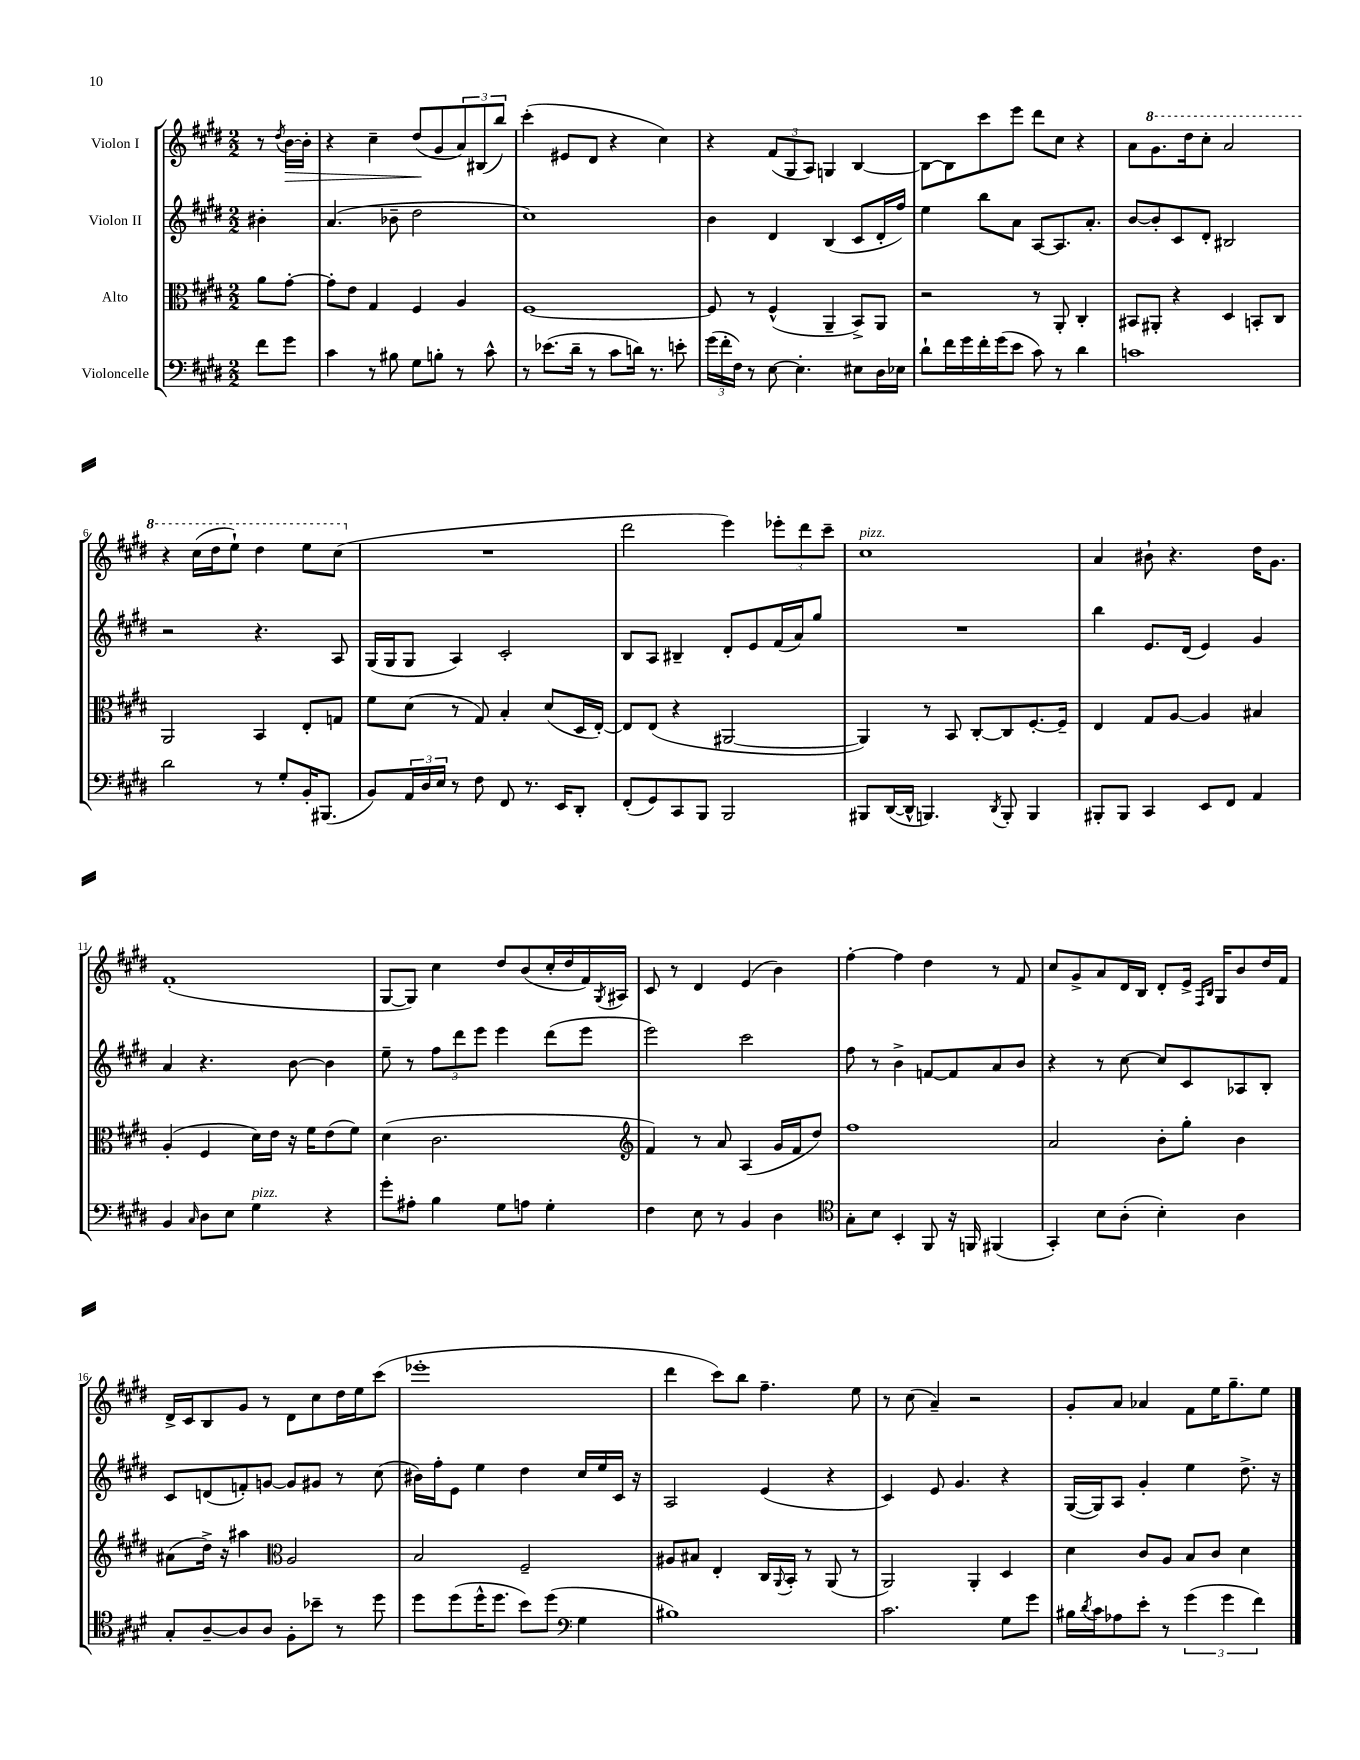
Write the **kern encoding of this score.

**kern	**kern	**kern	**kern	**dynam
*part4	*part3	*part2	*part1	*part1
*staff4	*staff3	*staff2	*staff1	*staff1
*I"Violoncelle	*I"Alto	*I"Violon II	*I"Violon I	*
*clefF4	*clefC3	*clefG2	*clefG2	*
*k[f#c#g#d#]	*k[f#c#g#d#]	*k[f#c#g#d#]	*k[f#c#g#d#]	*
*M2/2	*M2/2	*M2/2	*M2/2	*
=	=	=	=	=
8f#\L	8a\L	4b#X'\	8r	.
.	.	.	8qdd#/	.
!	!	!	!	!LO:HP:b
8g#\J	[8g#'\J	.	[16b\LL	>
.	.	.	16b'\JJ]	.
=1	=1	=1	=1	=1
4c#\	8g#'\L]	(4.a/	4r	.
.	8e\J	.	.	.
8r	4G#/	.	4cc#~\	.
8B#X\	.	8b-X~\	.	.
8G#\L	4F#/	2dd#\	(8dd#/L	.
8Bn'\J	.	.	8g#/	]
8r	4A/	.	12a/)	.
.	.	.	(12B#X/	.
8c#^^\	.	.	.	.
.	.	.	12bb/J)	.
=2	=2	=2	=2	=2
8r	[1F#	1cc#)	(4ccc#'\	.
(8.e-X\L	.	.	.	.
.	.	.	8e#X/L	.
16d#~\Jk	.	.	.	.
8r	.	.	8d#/J	.
8c#\L	.	.	4r	.
16dn\Jk)	.	.	.	.
8.r	.	.	.	.
.	.	.	4cc#\)	.
8en'\	.	.	.	.
=3	=3	=3	=3	=3
(24g#\LL	8F#/]	4b\	4r	.
24f#'\	.	.	.	.
24F#\JJ)	.	.	.	.
8r	8r	.	.	.
[8E\	(4F#^^/	4d#/	(12f#/L	.
.	.	.	12G#/	.
4.E'\]	.	.	.	.
.	.	.	12A/J)	.
.	4AA~/	(4B/	4Gn/	.
8E#X\L	8BB^/L)	8c#/L	[4B/	.
16D#\L	8AA/J	16d#'/L	.	.
16E-X\JJ	.	16ff#/JJ)	.	.
=4	=4	=4	=4	=4
8d#`\L	2r	4ee\	8B\L_	.
16f#\L	.	.	8B\]	.
16g#\	.	.	.	.
16f#'\	.	8bb\L	8ccc#\	.
(16g#\J	.	.	.	.
8e\J	.	8a\J	8eee\J	.
8c#\)	8r	[8A/L	8ddd#\L	.
8r	8AA'/	8.A/]	8cc#\J	.
4d#\	4C#'/	.	4r	.
.	.	8.a'/J	.	.
=5	=5	=5	=5	=5
1cn	8BB#X/L	[8b/L	8a\L	.
*	*	*	*8va	*
.	8AA#X'/J	8b'/]	8.gg#\	.
.	4r	8c#/	.	.
.	.	.	16ddd#\k	.
.	.	8d#'/J	8ccc#'\J	.
.	4D#/	2B#X/	2aa/	.
.	8BBn'/L	.	.	.
.	8C#/J	.	.	.
!!LO:LB:g=z
=6	=6	=6	=6	=6
2d#\	2AA/	2r	4r	.
.	.	.	(16ccc#\LL	.
.	.	.	16ddd#\J	.
.	.	.	8eee`\J)	.
8r	4BB/	4.r	4ddd#\	.
8G#'/L	.	.	.	.
16BB'/K	8E'/L	.	8eee\L	.
(8.BBB#X/J	.	.	.	.
.	8Gn/J	8A/	(8ccc#\J	.
=7	=7	=7	=7	=7
*	*	*	*X8va	*
8BB/L)	8f#\L	(16G#/LL	1r	.
.	.	16G#/J	.	.
24AA/L	(8d#\J	8G#/J	.	.
24D#/	.	.	.	.
24E/JJ	.	.	.	.
8r	8r	4A/)	.	.
8F#\	8G#/)	.	.	.
8FF#/	4B'/	2c#'/	.	.
8.r	.	.	.	.
.	(8d#/L	.	.	.
16EE/KL	.	.	.	.
8DD#'/J	16D#/L	.	.	.
.	[16E'/JJ)	.	.	.
=8	=8	=8	=8	=8
(8FF#'/L	8E/L]	8B/L	2ddd#\	.
8GG#/)	(8E/J	8A/J	.	.
8CC#/	4r	4B#X~/	.	.
8BBB/J	.	.	.	.
2BBB/	[2AA#X/	8d#'/L	4eee\)	.
.	.	8e/	.	.
.	.	(16f#/L	12eee-X'\L	.
.	.	16a/J)	.	.
.	.	.	12ddd#\	.
.	.	8gg#/J	.	.
.	.	.	12ccc#~\J	.
=9	=9	=9	=9	=9
!	!	!	!LO:TX:a:i:t=pizz.	!
8BBB#X/L	4AA#/])	1r	1cc#	.
([16DD#/L	.	.	.	.
16DD#^^/JJ]	.	.	.	.
4.BBBn/)	8r	.	.	.
.	8BB/	.	.	.
.	[8C#'/L	.	.	.
8qDD#/	.	.	.	.
8BBB'/	8C#/]	.	.	.
4BBB/	[8.F#'/	.	.	.
.	16F#~/Jk]	.	.	.
=10	=10	=10	=10	=10
8BBB#X'/L	4E/	4bb\	4a/	.
8BBB#/J	.	.	.	.
4CC#/	8G#/L	8.e/L	8b#X`\	.
.	[8A/J	.	4.r	.
.	.	(16d#/Jk	.	.
8EE/L	4A/]	4e/)	.	.
8FF#/J	.	.	.	.
4AA/	4B#X/	4g#/	16dd#\KL	.
.	.	.	8.g#\J	.
!!LO:LB:g=z
=11	=11	=11	=11	=11
4BB/	(4A'/	4a/	(1f#'	.
16qqC#/	.	.	.	.
8D#\L	4F#/	4.r	.	.
8E\J	.	.	.	.
!LO:TX:a:i:t=pizz.	!	!	!	!
4G#\	16d#\LL)	.	.	.
.	16e\JJ	.	.	.
.	16r	[8b\	.	.
.	16f#\KL	.	.	.
4r	(8e\	4b\]	.	.
.	8f#\J)	.	.	.
=12	=12	=12	=12	=12
8g#'\L	(4d#\	8ee~\	[8G#/L	.
8A#X'\J	.	8r	8G#/J])	.
4B\	2.c#\	12ff#\L	4cc#\	.
.	.	12ddd#\	.	.
.	.	12eee\J	.	.
8G#\L	.	4eee\	8dd#/L	.
8An\J	.	.	(8b/	.
4G#'\	.	(8ddd#\L	16cc#'/L	.
.	.	.	16dd#/	.
.	.	8eee\J	16f#/)	.
.	.	.	8qG#/	.
.	.	.	16A#X/JJ	.
=13	=13	=13	=13	=13
*	*clefG2	*	*	*
4F#\	4f#/)	2eee\)	8c#/	.
.	.	.	8r	.
8E\	8r	.	4d#/	.
8r	8a/	.	.	.
4BB/	(4A/	2ccc#\	(4e/	.
4D#\	16g#/LL	.	4b\)	.
.	16f#/J	.	.	.
.	8dd#/J)	.	.	.
=14	=14	=14	=14	=14
*clefC4	*	*	*	*
8G#'\L	1ff#	8ff#\	[4ff#'\	.
8B\J	.	8r	.	.
4BB'/	.	4b^\	4ff#\]	.
8FF#/	.	[8fn/L	4dd#\	.
16r	.	8f/]	.	.
16FFn/	.	.	.	.
(4FF#X/	.	8a/	8r	.
.	.	8b/J	8f#/	.
=15	=15	=15	=15	=15
4GG#'/)	2a/	4r	8cc#/L	.
.	.	.	8g#^/	.
8B\L	.	8r	8a/	.
(8A'\J	.	[8cc#\	16d#/L	.
.	.	.	16B/JJ	.
4B'\)	8b'\L	8cc#/L]	8d#'/L	.
.	8gg#'\J	8c#/	16e^/Jk	.
.	.	.	16qqF#/LL	.
.	.	.	16qqB/JJ	.
.	.	.	16G#/KL	.
4A\	4b\	8A-X/	8b/	.
.	.	8B'/J	16dd#/L	.
.	.	.	16f#/JJ	.
!!LO:LB:g=z
=16	=16	=16	=16	=16
8G#'/L	(8a#X\L	8c#/L	16d#^/LL	.
.	.	.	16c#/J	.
[8A~/	16dd#^\Jk)	(8dn/	8B/	.
.	16r	.	.	.
8A/]	4aa#X\	8fn'/)	8g#/J	.
8A/J	.	[8gn/J	8r	.
*	*clefC3	*	*	*
8F#'\L	2A/	8g/L]	8d#\L	.
8b-X~\J	.	8g#X/J	8cc#\	.
8r	.	8r	16dd#\L	.
.	.	.	16ee\J	.
8dd#\	.	(8cc#\	(8ccc#\J	.
=17	=17	=17	=17	=17
8dd#\L	2B/	16b#X\LL)	1eee-X'	.
.	.	16ff#'\J	.	.
(8dd#\	.	8e\J	.	.
16dd#^^\K	.	4ee\	.	.
8.dd#\J	.	.	.	.
8b\L)	2F#~/	4dd#\	.	.
(8dd#\J	.	.	.	.
*clefF4	*	*	*	*
4G#\	.	16cc#/LL	.	.
.	.	16ee/	.	.
.	.	16c#/JJ	.	.
.	.	16r	.	.
=18	=18	=18	=18	=18
1B#X)	8A#X/L	2A/	4ddd#\	.
.	8B#X/J	.	.	.
.	4E'/	.	8ccc#\L)	.
.	.	.	8bb\J	.
.	16C#/LL	(4e/	4.ff#~\	.
.	8qqAA/	.	.	.
.	16BB'/JJ	.	.	.
.	8r	.	.	.
.	(8AA/	4r	.	.
.	8r	.	8ee\	.
=19	=19	=19	=19	=19
2.c#\	2AA/)	4c#/)	8r	.
.	.	.	(8cc#\	.
.	.	8e/	4a~/)	.
.	.	4.g#/	.	.
.	4AA'/	.	2r	.
8G#\L	4D#/	4r	.	.
8g#\J	.	.	.	.
=20	=20	=20	=20	=20
16B#X\LL	4d#\	([16G#/LL	8g#'/L	.
8qd#/	.	.	.	.
16c#\J	.	16G#/J])	.	.
8A-X\	.	8A/J	8a/J	.
8e'\J	8c#/L	4g#'/	4a-X/	.
8r	8A/J	.	.	.
(6g#\	8B/L	4ee\	8f#\L	.
.	8c#/J	.	16ee\K	.
6g#\	.	.	.	.
.	.	.	8.gg#~\	.
.	4d#\	8.dd#^\	.	.
6f#\)	.	.	.	.
.	.	.	8ee\J	.
.	.	16r	.	.
==	==	==	==	==
*-	*-	*-	*-	*-
